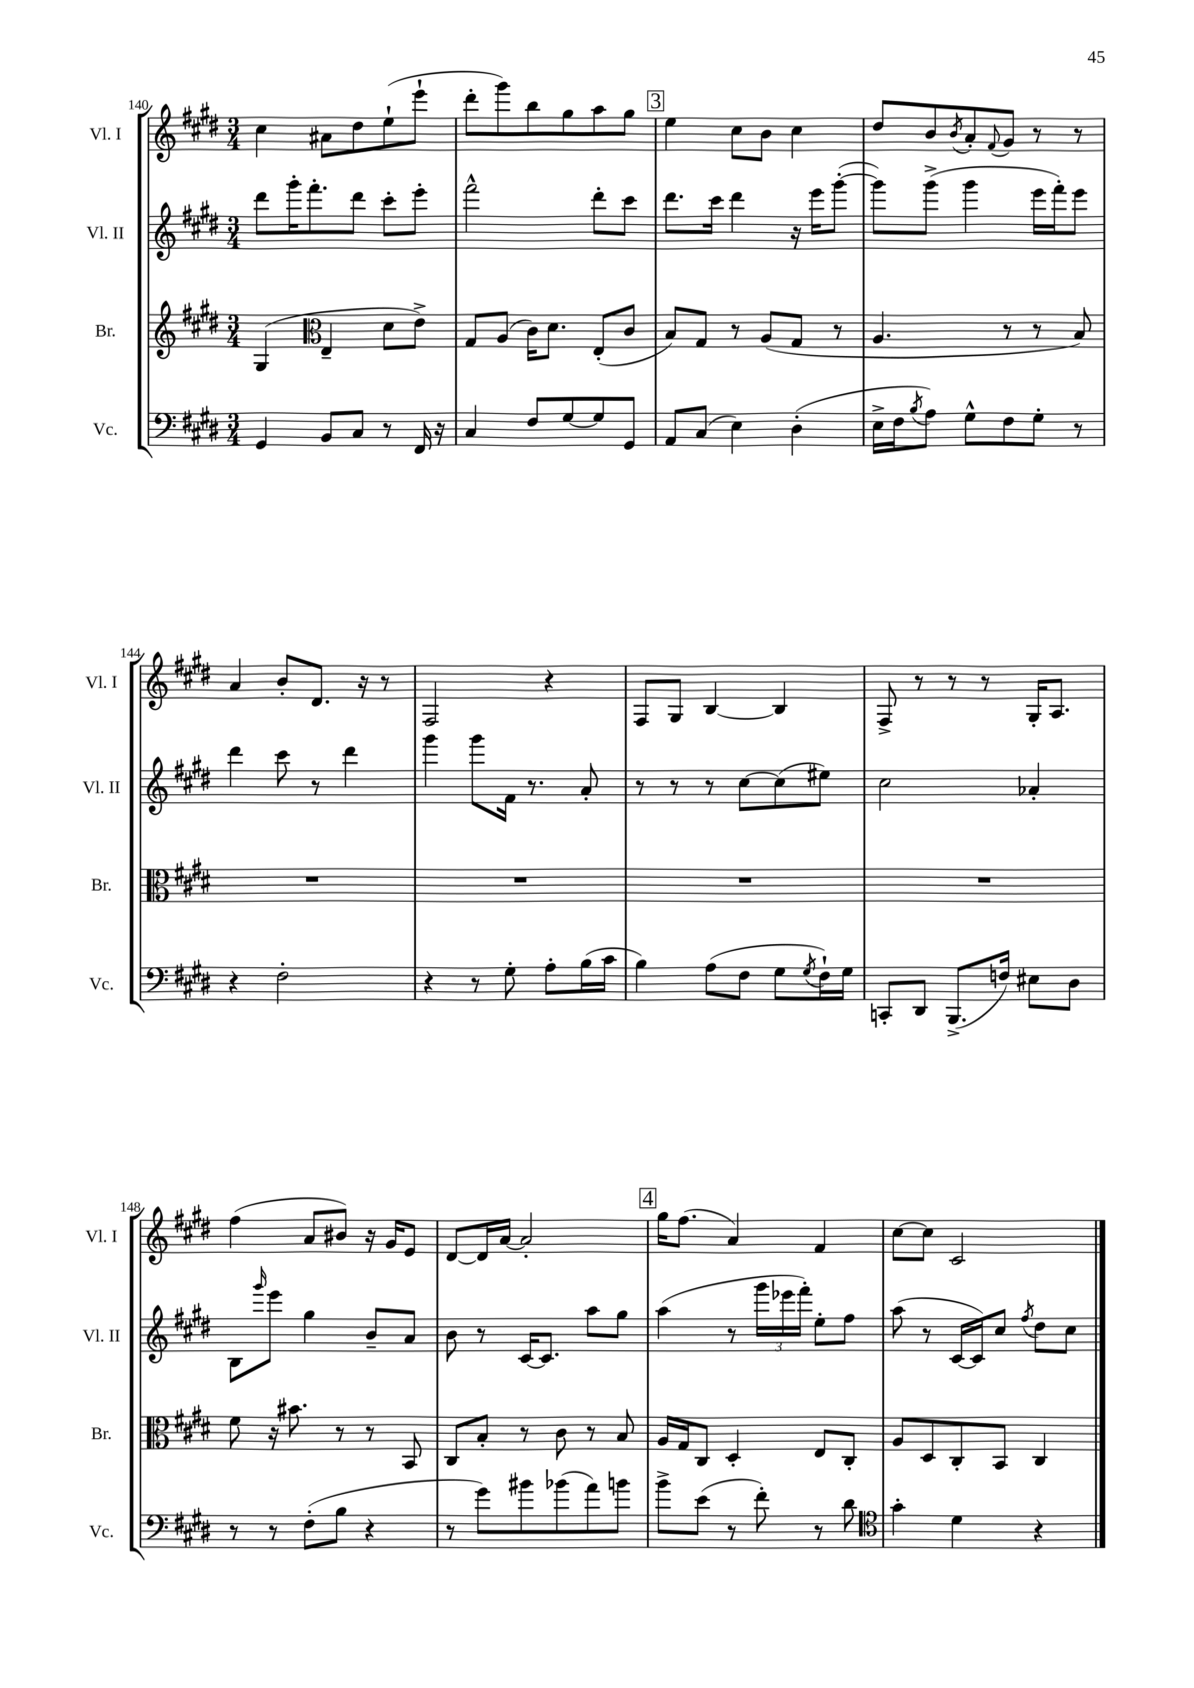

**kern	**kern	**kern	**kern
*staff4	*staff3	*staff2	*staff1
*clefF4	*clefG2	*clefG2	*clefG2
*k[f#c#g#d#]	*k[f#c#g#d#]	*k[f#c#g#d#]	*k[f#c#g#d#]
*M3/4	*M3/4	*M3/4	*M3/4
4GG#	(4G#	8ddd#	4cc#
.	.	16ggg#'	.
.	.	8.fff#'	.
*	*clefC3	*	*
8BB	4E~	.	8a#
8C#	.	8ddd#	8dd#
8r	8d#	8ccc#'	(8ee`
16FF#	8e^)	8eee'	8eee`
16r	.	.	.
=	=	=	=
4C#	8G#	2fff#^^	8ddd#'
.	(8A	.	8ggg#)
8F#	16c#)	.	8bb
.	8.d#	.	.
[8G#	.	.	8gg#
8G#]	(8E'	8ddd#'	8aa
8GG#	8c#	8ccc#	8gg#
=	=	=	=
8AA	8B)	8.ddd#	4ee
(8C#	8G#	.	.
.	.	16ccc#	.
4E)	8r	4ddd#	8cc#
.	(8A	.	8b
(4D#'	8G#	16r	4cc#
.	.	16eee	.
.	8r	([8ggg#'	.
=	=	=	=
16E^	4.A	8ggg#])	8dd#
16F#	.	.	.
8qB	.	.	.
8A)	.	(8ggg#^	8b
.	.	.	8qb
8G#^^	.	4ggg#	8a'
.	.	.	8qqf#
8F#	8r	.	8g#
8G#'	8r	16eee	8r
.	.	16fff#')	.
8r	8B)	8eee	8r
=	=	=	=
4r	2.r	4ddd#	4a
2F#'	.	8ccc#	8b'
.	.	8r	8.d#
.	.	4ddd#	.
.	.	.	16r
.	.	.	8r
=	=	=	=
4r	2.r	4ggg#	2F#
8r	.	8ggg#	.
8G#'	.	16f#	.
.	.	8.r	.
8A'	.	.	4r
(16B	.	8a'	.
16c#	.	.	.
=	=	=	=
4B)	2.r	8r	8F#
.	.	8r	8G#
(8A	.	8r	[4B
8F#	.	[8cc#	.
8G#	.	(8cc#]	4B]
8qG#	.	.	.
16F#`)	.	8ee#)	.
16G#	.	.	.
=	=	=	=
8CC'	2.r	2cc#	8F#^
8DD#	.	.	8r
(8.BBB^	.	.	8r
.	.	.	8r
16F)	.	.	.
8E#	.	4a-'	16G#'
.	.	.	8.A
8D#	.	.	.
=	=	=	=
8r	8f#	8B	(4ff#
.	.	16qqggg#	.
8r	16r	8eee	.
.	8.b#	.	.
(8F#'	.	4gg#	8a
8B	8r	.	8b#)
4r	8r	8b~	16r
.	.	.	16g#
.	8BB	8a	8e
=	=	=	=
8r	8C#	8b	[8d#
8g#)	8B'	8r	16d#]
.	.	.	[16a
8b#	8r	[16c#	2a']
.	.	8.c#]	.
(8b-	8c#	.	.
8a)	8r	8aa	.
8b	8B	8gg#	.
=	=	=	=
8b^	16A	(4aa	16gg#
.	16G#	.	(8.ff#
(8e	8C#	.	.
8r	4D#'	8r	4a)
8f#')	.	24ggg#	.
.	.	24eee-	.
.	.	24fff#')	.
8r	8E	8ee'	4f#
8d#	8C#'	8ff#	.
=	=	=	=
*clefC4	*	*	*
4g#'	8A	(8aa	[8cc#
.	8D#	8r	8cc#]
4d#	8C#'	[16c#	2c#
.	.	16c#])	.
.	8BB	8cc#	.
.	.	8qff#	.
4r	4C#	8dd#	.
.	.	8cc#	.
==	==	==	==
*-	*-	*-	*-
